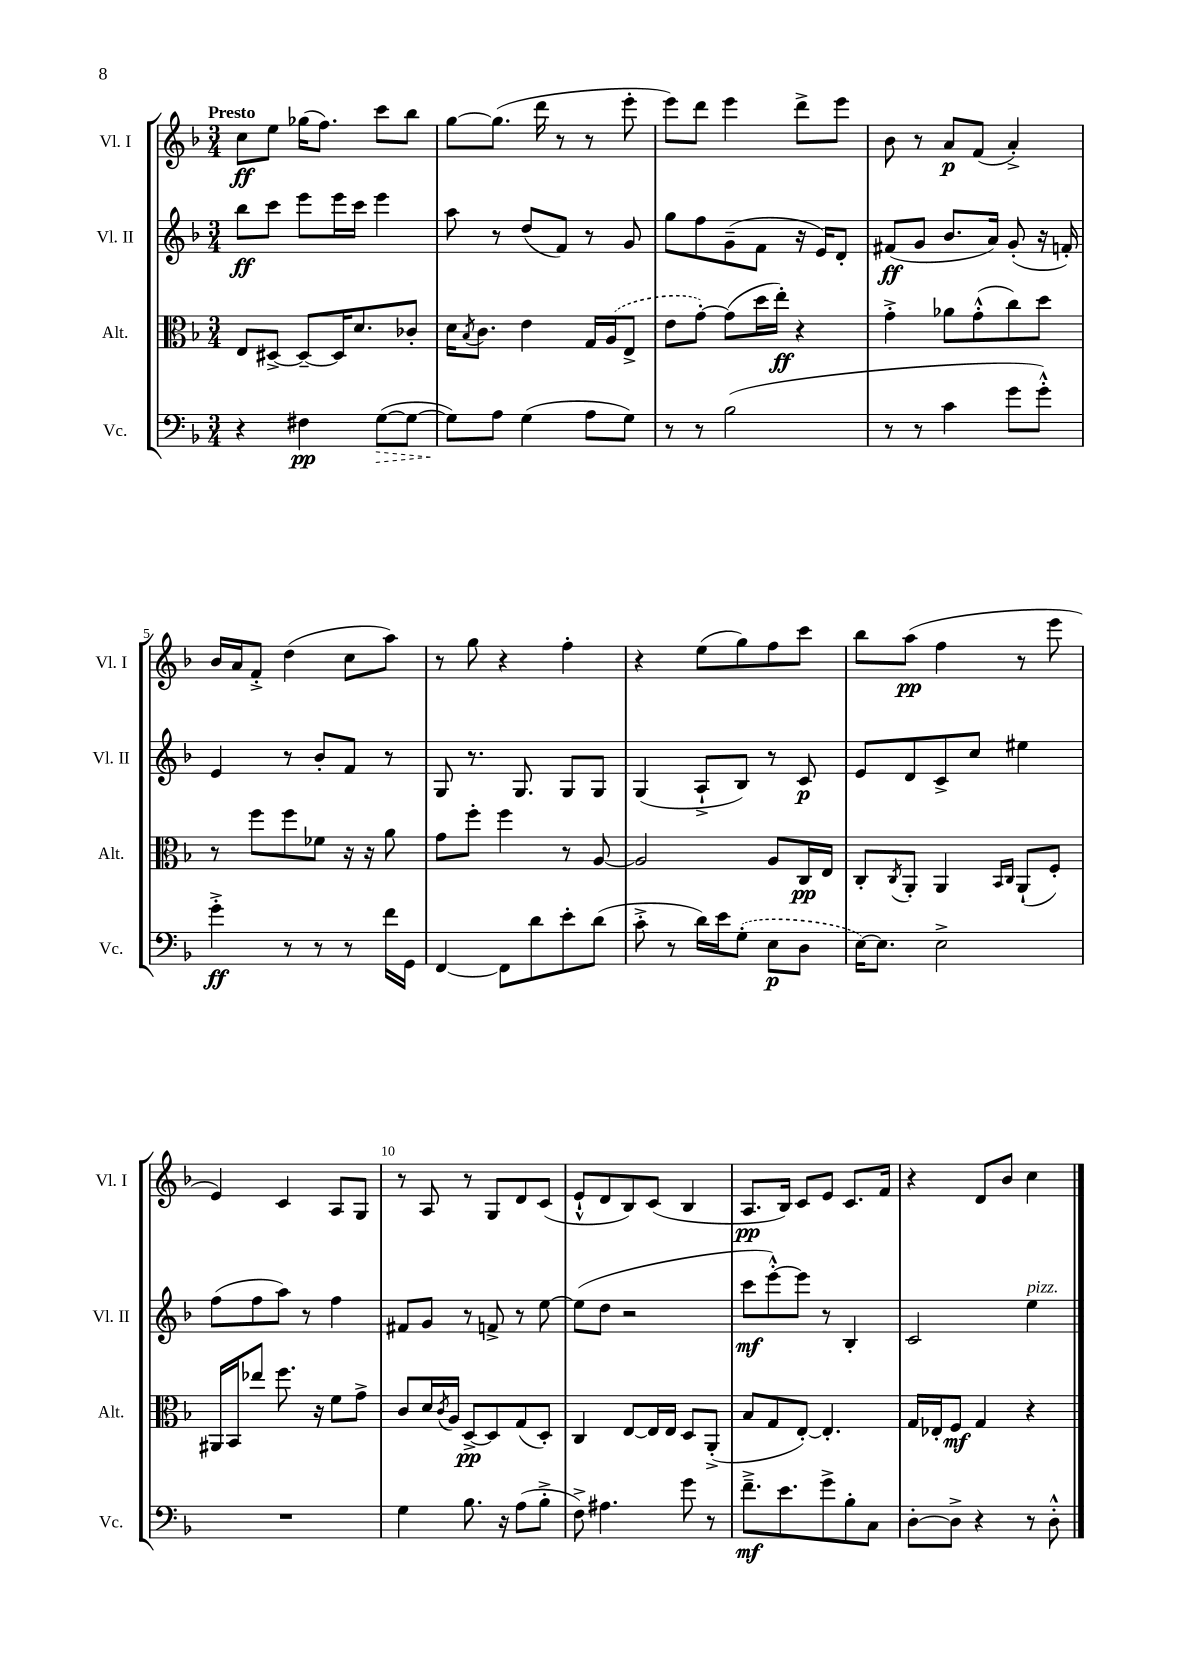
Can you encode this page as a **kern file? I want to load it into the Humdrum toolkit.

**kern	**dynam	**kern	**dynam	**kern	**dynam	**kern	**dynam
*part4	*part4	*part3	*part3	*part2	*part2	*part1	*part1
*staff4	*staff4	*staff3	*staff3	*staff2	*staff2	*staff1	*staff1
*I"Vc.	*	*I"Alt.	*	*I"Vl. II	*	*I"Vl. I	*
*I'Vc.	*	*I'Alt.	*	*I'Vl. II	*	*I'Vl. I	*
*clefF4	*	*clefC3	*	*clefG2	*	*clefG2	*
*k[b-]	*	*k[b-]	*	*k[b-]	*	*k[b-]	*
*M3/4	*	*M3/4	*	*M3/4	*	*M3/4	*
=1	=1	=1	=1	=1	=1	=1	=1
!	!	!	!	!	!	!LO:TX:a:B:t=Presto	!
4r	.	8E/L	.	8bb-\L	ff	8cc\L	ff
.	.	[8D#X^/J	.	8ccc\J	.	8ee\J	.
4F#X\	pp	8D#~/L_	.	8eee\L	.	(16gg-X\KL	.
.	.	.	.	.	.	8.ff\J)	.
.	.	16D#/K]	.	16eee\L	.	.	.
.	.	8.d/	.	16ccc\JJ	.	.	.
!	!LO:HP:b	!	!	!	!	!	!
([8G\L	>	.	.	4eee\	.	8ccc\L	.
8G\J_	.	8c-X'/J	.	.	.	8bb-\J	.
=2	=2	=2	=2	=2	=2	=2	=2
8G\L])	.	16d\KL	.	8aa\	.	[8gg\L	.
.	.	8qB-/	.	.	.	.	.
.	.	8.c\J	.	.	.	.	.
8A\J	]	.	.	8r	.	(8.gg\J]	.
(4G\	.	4e\	.	(8dd/L	.	.	.
.	.	.	.	.	.	16ddd\	.
.	.	.	.	8f/J)	.	8r	.
8A\L	.	16G/LL	.	8r	.	8r	.
.	.	(16A/J	.	.	.	.	.
8G\J)	.	8E^/J	.	8g/	.	8eee'\	.
=3	=3	=3	=3	=3	=3	=3	=3
8r	.	8e\L	.	8gg\L	.	8eee\L)	.
8r	.	[8g'\J)	.	8ff\	.	8ddd\J	.
(2B-\	.	(8g\L]	.	(8g~\	.	4eee\	.
.	.	16dd\L	.	8f\J	.	.	.
.	.	16ee'\JJ)	ff	.	.	.	.
.	.	4r	.	16r	.	8ddd^\L	.
.	.	.	.	16e/KL)	.	.	.
.	.	.	.	8d'/J	.	8eee\J	.
=4	=4	=4	=4	=4	=4	=4	=4
8r	.	4g'^\	.	(8f#X/L	ff	8b-\	.
8r	.	.	.	8g/J	.	8r	.
4c\	.	8a-X\L	.	8.b-/L	.	8a/L	p
.	.	(8g'^^\	.	.	.	(8f/J	.
.	.	.	.	16a/Jk)	.	.	.
8g\L	.	8cc\)	.	(8g'/	.	4a'^/)	.
8g'^^\J)	.	8dd\J	.	16r	.	.	.
.	.	.	.	16fn'/)	.	.	.
!!LO:LB:g=z
=5	=5	=5	=5	=5	=5	=5	=5
4g'^\	ff	8r	.	4e/	.	16b-/LL	.
.	.	.	.	.	.	16a/J	.
.	.	8ff\L	.	.	.	8f'^/J	.
8r	.	8ff\	.	8r	.	(4dd\	.
8r	.	8f-X\J	.	8b-'/L	.	.	.
8r	.	16r	.	8f/J	.	8cc\L	.
.	.	16r	.	.	.	.	.
16f\LL	.	8a\	.	8r	.	8aa\J)	.
16GG\JJ	.	.	.	.	.	.	.
=6	=6	=6	=6	=6	=6	=6	=6
[4FF/	.	8g\L	.	8G/	.	8r	.
.	.	8ff'\J	.	8.r	.	8gg\	.
8FF\L]	.	4ff\	.	.	.	4r	.
.	.	.	.	8.G/	.	.	.
8d\	.	.	.	.	.	.	.
8e'\	.	8r	.	8G/L	.	4ff'\	.
(8d\J	.	[8A/	.	8G/J	.	.	.
=7	=7	=7	=7	=7	=7	=7	=7
8c'^\	.	2A/]	.	(4G/	.	4r	.
8r	.	.	.	.	.	.	.
16d\LL)	.	.	.	8A`^/L	.	(8ee\L	.
16e\J	.	.	.	.	.	.	.
(8G'\J	.	.	.	8B-/J)	.	8gg\)	.
8E\L	p	8A/L	.	8r	.	8ff\	.
8D\J	.	16C/L	pp	8c/	p	8ccc\J	.
.	.	16E/JJ	.	.	.	.	.
=8	=8	=8	=8	=8	=8	=8	=8
[16E\KL)	.	8C'/L	.	8e/L	.	8bb-\L	.
8.E\J]	.	.	.	.	.	.	.
.	.	8qC/	.	.	.	.	.
.	.	8AA'/J	.	8d/	.	(8aa\J	pp
2E^\	.	4AA/	.	8c^/	.	4ff\	.
.	.	.	.	8cc/J	.	.	.
.	.	16qqBB-/LL	.	.	.	.	.
.	.	16qqC/JJ	.	.	.	.	.
.	.	(8AA`/L	.	4ee#X\	.	8r	.
.	.	8F'/J)	.	.	.	8eee\	.
!!LO:LB:g=z
=9	=9	=9	=9	=9	=9	=9	=9
2.r	.	16AA#X/LL	.	(8ff\L	.	4e/)	.
.	.	16BB-/J	.	.	.	.	.
.	.	8ee-X/J	.	8ff\	.	.	.
.	.	8.ff\	.	8aa\J)	.	4c/	.
.	.	.	.	8r	.	.	.
.	.	16r	.	.	.	.	.
.	.	8f\L	.	4ff\	.	8A/L	.
.	.	8g^\J	.	.	.	8G/J	.
=10	=10	=10	=10	=10	=10	=10	=10
4G\	.	8c/L	.	8f#X/L	.	8r	.
.	.	16d/L	.	8g/J	.	8A/	.
.	.	8qc/	.	.	.	.	.
.	.	16A/JJ	.	.	.	.	.
8.B-\	.	[8D^/L	pp	8r	.	8r	.
.	.	8D/]	.	8fn^/	.	8G/L	.
16r	.	.	.	.	.	.	.
(8A\L	.	(8G/	.	8r	.	8d/	.
8B-'^\J	.	8D'/J)	.	[8ee\	.	(8c/J	.
=11	=11	=11	=11	=11	=11	=11	=11
8F^\)	.	4C/	.	(8ee\L]	.	8e`^^/L	.
4.A#X\	.	.	.	8dd\J	.	8d/	.
.	.	[8E/L	.	2r	.	8B-/)	.
.	.	16E/L]	.	.	.	(8c/J	.
.	.	16E/JJ	.	.	.	.	.
8g\	.	8D/L	.	.	.	4B-/	.
8r	.	(8AA'^/J	.	.	.	.	.
=12	=12	=12	=12	=12	=12	=12	=12
8.f~^\L	mf	8B-/L	.	8ccc\L	mf	8.A/L	pp
.	.	8G/	.	[8eee'^^\)	.	.	.
8.e\	.	.	.	.	.	16B-/Jk)	.
.	.	[8E'/J)	.	8eee\J]	.	8c/L	.
8g^\	.	4.E'/]	.	8r	.	8e/J	.
8B-'\	.	.	.	4B-'/	.	8.c/L	.
8C\J	.	.	.	.	.	.	.
.	.	.	.	.	.	16f/Jk	.
=13	=13	=13	=13	=13	=13	=13	=13
[8D'\L	.	16G/LL	.	2c/	.	4r	.
.	.	16E-X'/J	.	.	.	.	.
8D^\J]	.	8F/J	mf	.	.	.	.
4r	.	4G/	.	.	.	8d/L	.
.	.	.	.	.	.	8b-/J	.
!	!	!	!	!LO:TX:a:i:t=pizz.	!	!	!
8r	.	4r	.	4ee\	.	4cc\	.
8D'^^\	.	.	.	.	.	.	.
==	==	==	==	==	==	==	==
*-	*-	*-	*-	*-	*-	*-	*-
